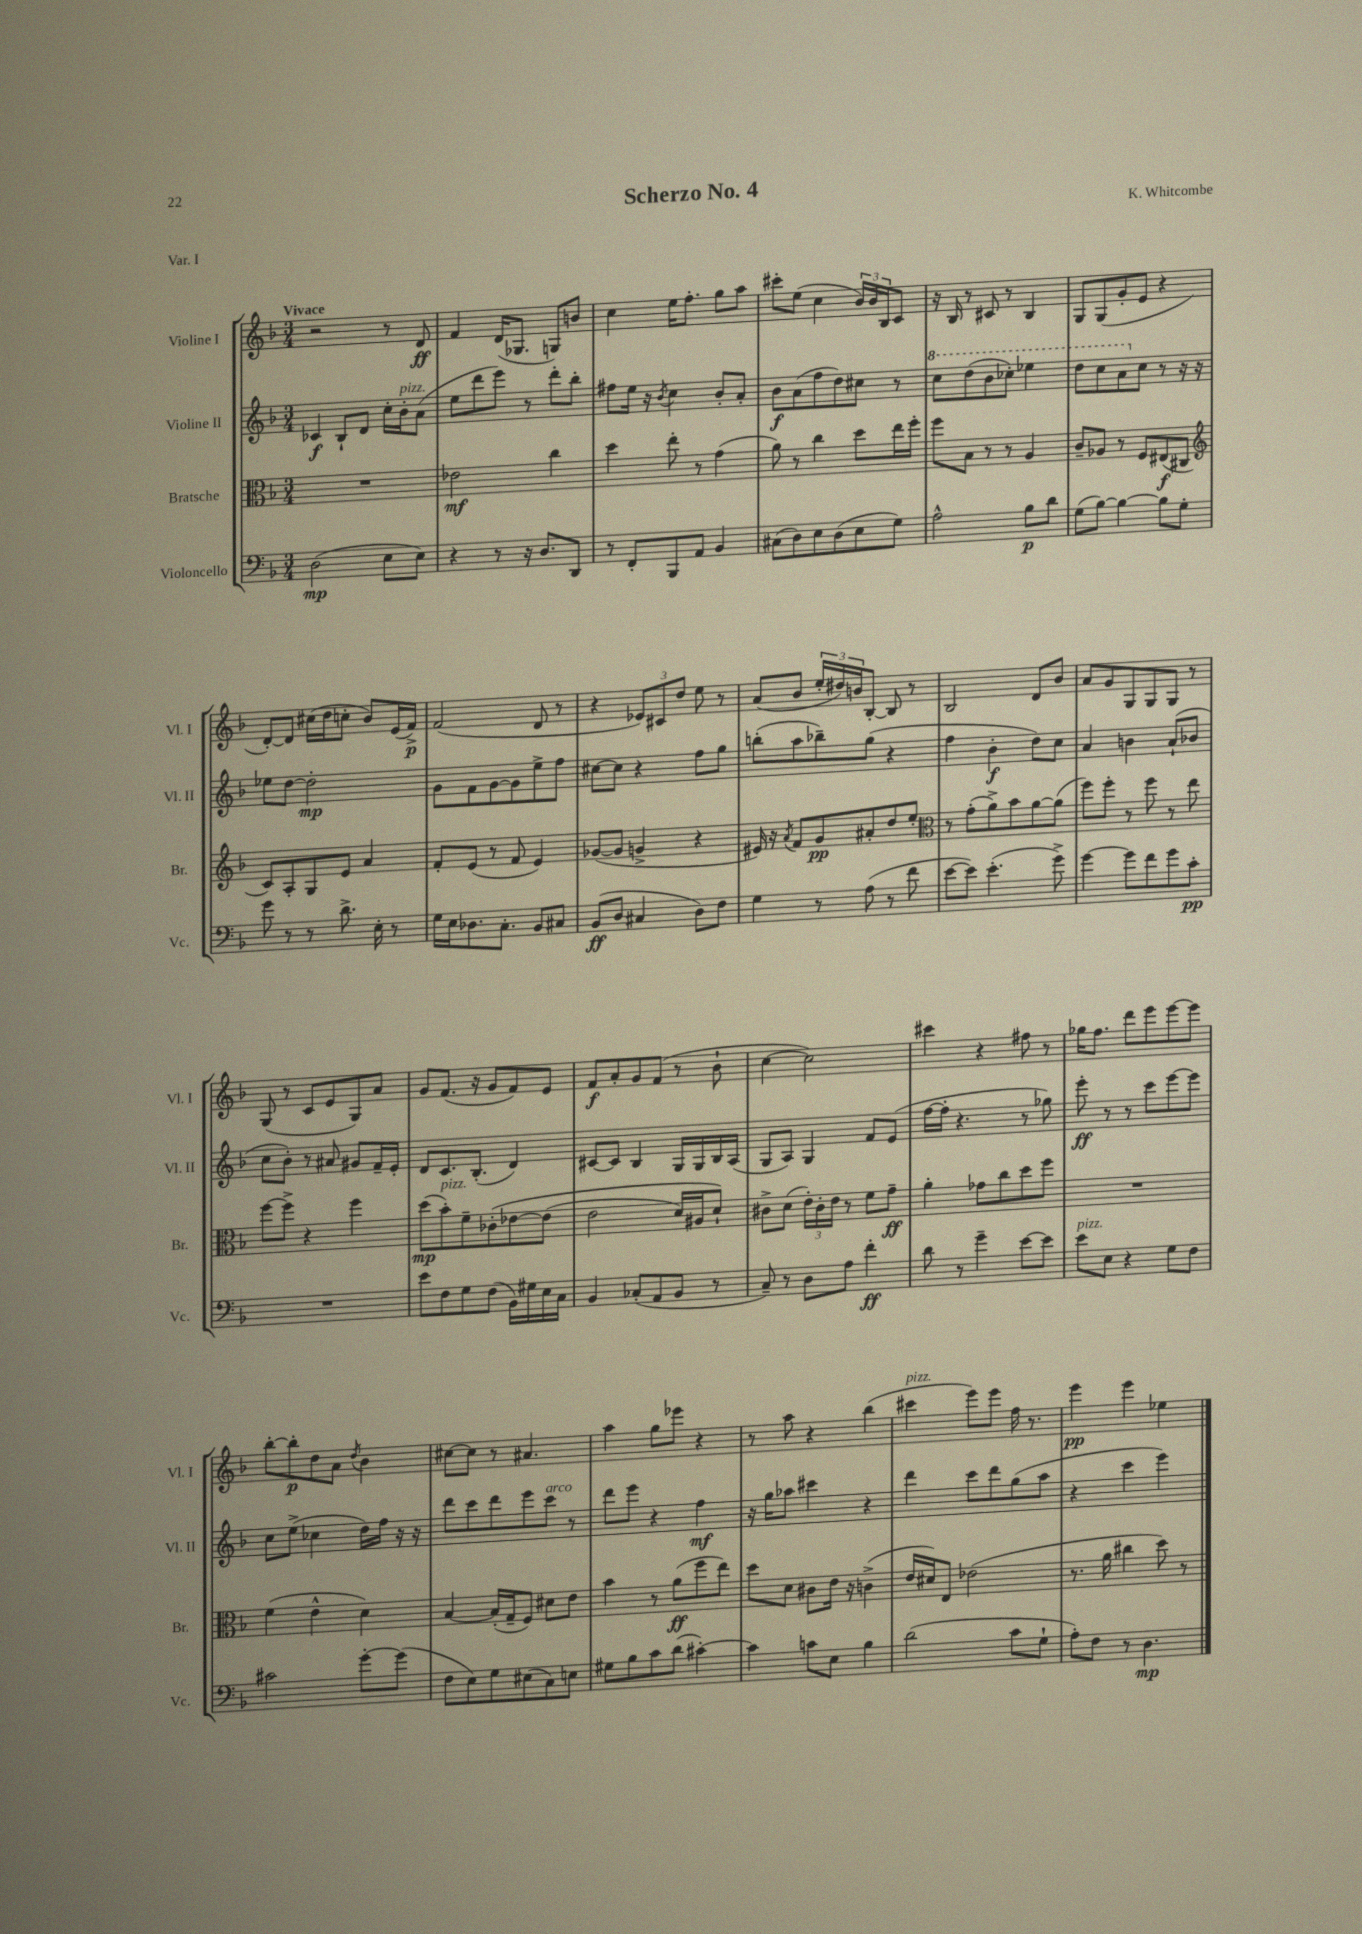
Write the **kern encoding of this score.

**kern	**kern	**kern	**kern
*staff4	*staff3	*staff2	*staff1
*clefF4	*clefC3	*clefG2	*clefG2
*k[b-]	*k[b-]	*k[b-]	*k[b-]
*M3/4	*M3/4	*M3/4	*M3/4
(2D	2.r	4c-	2r
.	.	8B-`	.
.	.	8d	.
8E	.	16cc'	8r
.	.	16b-'	.
8E)	.	(8a	8d
=	=	=	=
4r	2e-	8ee	4f
.	.	8ddd	.
8r	.	8eee)	(16d
.	.	.	8.G-
16r	.	8r	.
8.D	.	.	.
.	4cc	8ddd'	8G)
8DD	.	8bb-'	8b
=	=	=	=
8r	4dd	8ff#	4cc
8FF'	.	16ee	.
.	.	16r	.
.	.	8qb-	.
8BBB-	8ee'	4cc	16ee
.	.	.	8.ff'
8AA	8r	.	.
4BB-	(4g	8b-'	8gg
.	.	8a'	8aa
=	=	=	=
(8C#	8a)	8b-	8ccc#'
8D)	8r	(8a	(8ee
8E	4cc	8ff	4cc
(8D	.	8dd)	.
8E	8dd	8cc#	24b-)
.	.	.	24b-
.	.	.	24B-
8G)	16ee	8r	8c
.	16ff'	.	.
=	=	=	=
2A^^	8ff	8ccc	16r
.	.	.	16B-
.	8B-	(8ddd	8r
.	8r	8bb-	8c#
.	8r	8ccc-')	8r
8B-	4A	4eee-	4B-
8d	.	.	.
=	=	=	=
(8G	8c~	8ddd	8G
[8B-)	8A-	8ccc	(8G
4B-_	8r	8aa	8g'
.	8F	8cc	8e
8B-]	(8E#	8r	4r
8G'	8C#	16r	.
.	.	16r	.
=	=	=	=
*	*clefG2	*	*
8g	8c)	8ee-	[8d')
8r	8A'	[8dd	8d]
8r	8G	2dd']	(16cc#
.	.	.	16dd
8.d^	8e	.	8cc'
.	4a	.	8b-)
16E'	.	.	.
8r	.	.	(16e
.	.	.	16f^)
=	=	=	=
16G	8f'	8g	(2f
16E	.	.	.
8.D-	(8e	8f	.
.	8r	[8g	.
8.C'	.	.	.
.	8f	8g]	.
8BB-	4e)	8ee^	8d
8C#	.	8ff	8r
=	=	=	=
(8BB-	([8g-	[8cc#	4r
8D	8g-]	8cc#]	.
4C#	4g^	4r	12e-)
.	.	.	12c#
.	.	.	12dd
8D)	4r	8ff	8ee
8F	.	8gg	8r
=	=	=	=
4G	16e#)	(8bb'	(8a
.	16r	.	.
.	8qa	.	.
.	8f	8aa	8b-
8r	8g	8bb-~)	24ee'
.	.	.	24dd#)
.	.	.	24b
(8A	8a#'	(8gg	[8B-'
8r	8dd	4r	8B-]
8f	8ee'	.	8r
=	=	=	=
*	*clefC3	*	*
[8e	8r	4ff	2B-
8e])	(8g'	.	.
(4.e'	8a^)	4b-'	.
.	8b-	.	.
.	[8a	8dd)	8d
8g^)	(8a]	8cc	8b-
=	=	=	=
[4g	8ff)	4a	8a
.	8ff'	.	8g
8g]	8r	4b	8G
8f	8ff	.	8G
8g	8r	(8a`	8G
8c'	8ee	8b-	8r
=	=	=	=
2.r	[8ff	8cc	(8G
.	8ff^]	8b-')	8r
.	4r	8r	8c
.	.	8a#	8e
.	4ff	8g#	8G)
.	.	16f~	8a
.	.	16e'	.
=	=	=	=
8e	(8dd	8d	8g
8F	8b-')	8.c	(8.f
8G	8f~	.	.
.	.	(8.B-'	16r
(8F	&(8c-'	.	8g
16BB-)	[8e-	4d)	8f)
16G#	.	.	.
16E	(8e-]	.	8e
16C	.	.	.
=	=	=	=
4BB-	2e	[8c#	8f
.	.	8c#]	8a'
(8C-'	.	4B-	8g
8AA	.	.	(8f
8BB-	16d)	16G	8r
.	16A#	16G	.
8r	8d`&)	16B-	8b-`
.	.	(16A	.
=	=	=	=
8C~)	8c#^	8G	[4cc
8r	(8d	8A)	.
8D	24e')	4G	2cc])
.	24c#'	.	.
.	24e	.	.
8A	8r	.	.
4f'	8f	8f	.
.	8g~	(8e	.
=	=	=	=
8d	4a'	[16ff	4ccc#
.	.	16ff']	.
8r	.	4.r	.
4g~	8g-	.	4r
.	8cc	.	.
[8e	8dd	8r	8ff#
8e]	8ff	8gg-)	8r
=	=	=	=
8e	2.r	8eee'	16gg-
.	.	.	8.ff
8E	.	8r	.
4r	.	8r	8ddd
.	.	8ccc	8eee
8G	.	[8eee	[8eee
8F	.	8eee]	8eee]
=	=	=	=
2c#	(4f	8cc	[8bb-'
.	.	(8ee^	8bb-']
.	4e^^	4cc-	8dd
.	.	.	8a
.	.	.	8qdd
[8g'	4d)	16dd)	4b-
.	.	16ff	.
(8g]	.	16r	.
.	.	16r	.
=	=	=	=
8F	[4B-	8ddd	[8cc#
8E)	.	8ccc	8cc#]
8G	(16B-']	8ddd	8r
.	16G~	.	.
(8E#	8F)	8eee	4.a#
8C)	8d#	8ccc	.
8E	8e	8r	.
=	=	=	=
8G#	4b-	8ddd	4aa
8B-	.	8eee	.
8c	8r	4r	8gg
(8d	(8a	.	8eee-
[4c#')	8ff	4ff	4r
.	8ee)	.	.
=	=	=	=
4c#]	8dd	16r	8r
.	.	16gg	.
.	8d	8aa-	8aa
8c	8c#	4ccc#	4r
8E	16e	.	.
.	16r	.	.
4B-	(4c^	4r	(4bb-
=	=	=	=
(2d	16e	4ddd	4ccc#
.	16d#)	.	.
.	8E	.	.
.	(2e-	8ccc	8eee)
.	.	8ddd	8eee
8c	.	(8gg	16ff
.	.	.	8.r
8G`	.	8aa	.
=	=	=	=
8A')	8.r	4r	4eee
8F	.	.	.
.	16a	.	.
8r	4cc#	4ccc	4eee
4.D	.	.	.
.	8dd)	4eee)	4ee-
.	8r	.	.
==	==	==	==
*-	*-	*-	*-
